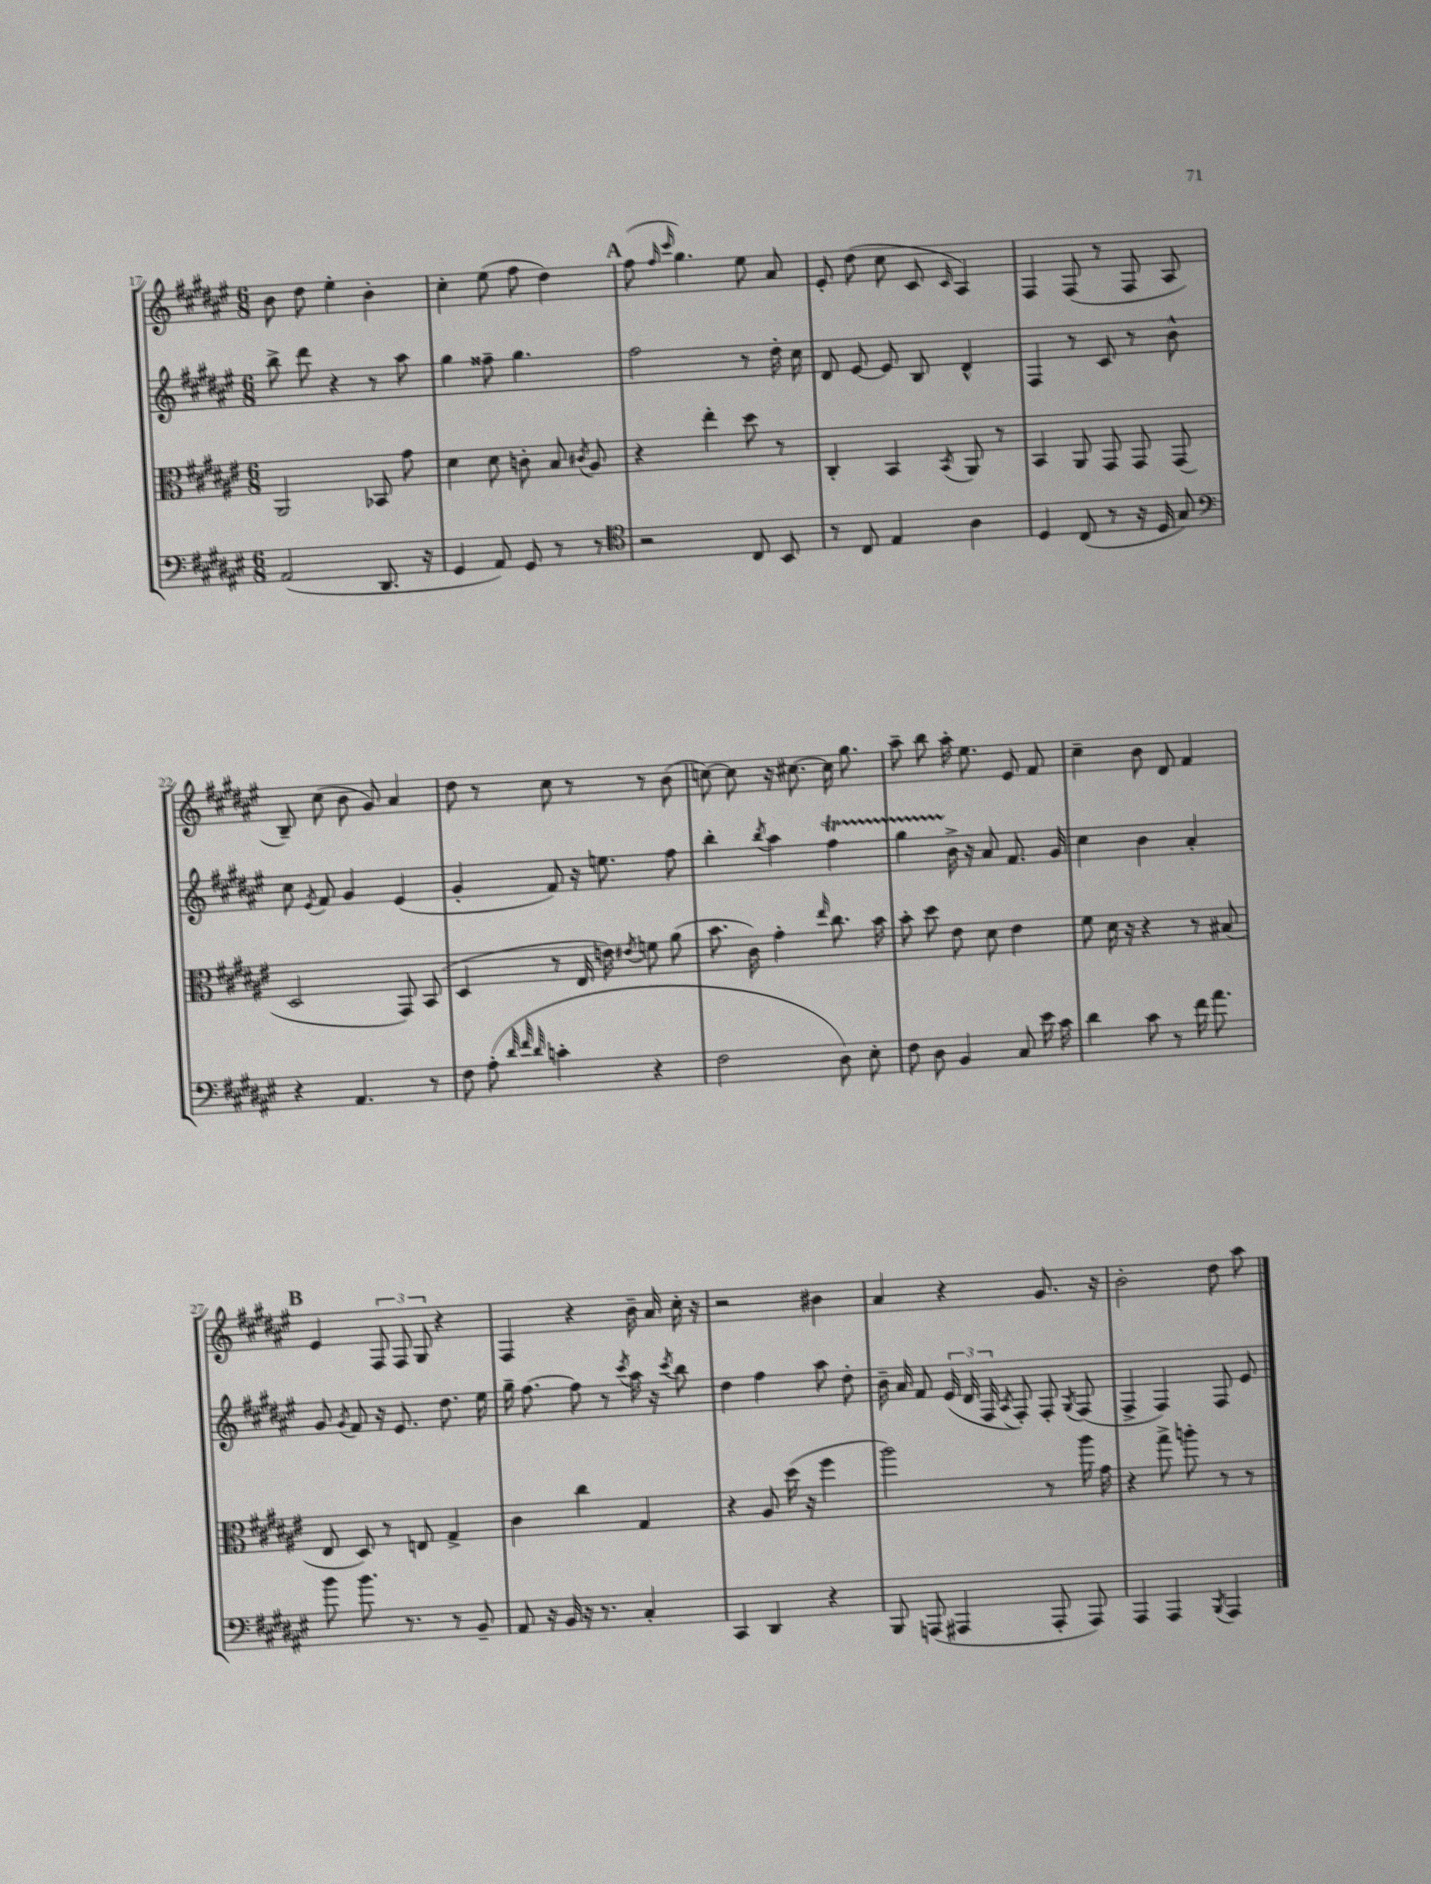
<<
\new StaffGroup <<
\new Staff = "s0" {
    \clef treble \key fis \major \numericTimeSignature \time 6/8
    \autoBeamOff b'8 dis''8 eis''4-. b'4-. |
    cis''4-. eis''8( fis''8 dis''4) |
    \mark \markup { \bold "A" } fis''8( \grace { fis''16 cis'''16 } gis''4.) eis''8 ais'8 |
    eis'8-. dis''8( cis''8 cis'8 \grace { cis'16 } ais4) |
    fis4 fis8( r8 fis8 ais8 |
    b8--) cis''8( b'8 gis'8) ais'4 |
    dis''8 r8 cis''8 r8 r8 b'8( |
    c''8~) c''8 r16 cis''8.~ cis''16 gis''8. |
    ais''8-- b''8 ais''16-. eis''8. eis'8 fis'8 |
    cis''4-- b'8 dis'8 fis'4 |
    \mark \markup { \bold "B" } eis'4 \tuplet 3/2 { fis8 fis8 gis8 } r4 |
    fis4 r4 b'16-- ais'16 cis''16-. r16 |
    r2 bis'4 |
    ais'4 r4 gis'8. r16 |
    b'2-. dis''8 ais''8 \bar "|." |
}
\new Staff = "s1" {
    \clef treble \key fis \major \numericTimeSignature \time 6/8
    \autoBeamOff b''8-> dis'''8 r4 r8 ais''8 |
    gis''4 fisis''8-- gis''4. |
    \mark \markup { \bold "A" } fis''2 r8 dis''16-. cis''16 |
    dis'8 eis'8~ eis'8 b8 dis'4-^ |
    fis4 r8 cis'8 r8 b'8-^ |
    cis''8 \acciaccatura { eis'8 } fis'8 gis'4 eis'4( |
    gis'4-. fis'8) r16 e''8. fis''8 |
    b''4-. \acciaccatura { b''8 } ais''4 fis''4\startTrillSpan |
    gis''4 b'16->\stopTrillSpan r16 ais'8 fis'8. gis'16 |
    cis''4 b'4 ais'4-. |
    \mark \markup { \bold "B" } gis'8 \acciaccatura { gis'8 } fis'8 r16 eis'8. dis''8. eis''16 |
    gis''16-- fis''8.~ fis''8 r8 \acciaccatura { cis'''8 } ais''16 r16 \acciaccatura { cis'''8 } b''8 |
    dis''4 fis''4 ais''8 dis''8-. |
    b'16-- ais'16 fis'8 \tuplet 3/2 { eis'16( dis'16 fis16 } \acciaccatura { ais8 } fis8-.) fis8-. \acciaccatura { gis8 } fis8( |
    fis4-> fis4) fis8 eis'8 \bar "|." |
}
\new Staff = "s2" {
    \clef alto \key fis \major \numericTimeSignature \time 6/8
    \autoBeamOff ais,2 bes,8 gis'8 |
    dis'4 dis'8 c'8-. b8 \acciaccatura { cis'8 } ais8 |
    \mark \markup { \bold "A" } r4 eis''4-. dis''8 r8 |
    cis4-. b,4 \acciaccatura { b,8 } ais,8 r8 |
    b,4 ais,8 gis,8 gis,8 gis,8( |
    dis2 gis,8) b,8( |
    dis4 r8 eis16 e'16) \acciaccatura { eis'8 } f'8 ais'8( |
    b'8. cis'16) gis'4-. \grace { eis''16 } cis''8. b'16 |
    b'8-. dis''8 eis'8 dis'8 eis'4 |
    fis'8 dis'16 r16 r4 r8 bis8( |
    \mark \markup { \bold "B" } eis8 dis8) r8 e8 gis4-> |
    cis'4 cis''4 gis4 |
    r4 ais8 dis''16( r16 fis''4 |
    ais''2) r8 ais''16 gis'16 |
    r4 gis''8-> a''8-. r8 r8 \bar "|." |
}
\new Staff = "s3" {
    \clef bass \key fis \major \numericTimeSignature \time 6/8
    \autoBeamOff ais,2( dis,8. r16 |
    gis,4 ais,8) gis,8 r8 r8 |
    \mark \markup { \bold "A" } \clef tenor r2 cis8 b,8 |
    r8 cis8 eis4 ais4 |
    dis4 cis8( r8 r16 dis16 gis8) |
    \clef bass r4 ais,4. r8 |
    fis8 ais8-.( \grace { dis'32 fis'32 dis'32 } c'4-. r4 |
    fis2 dis8) eis8-. |
    fis8 dis8 b,4 cis8 eis'16 cis'16 |
    dis'4 cis'8 r8 fis'16 ais'8. |
    \mark \markup { \bold "B" } b'8 b'8. r8. r8 b,8-- |
    ais,8 r16 b,16 r16 r8. cis4-. |
    cis,4 dis,4 r4 |
    b,,8 a,,8( ais,,4 ais,,8-. ais,,8) |
    ais,,4 ais,,4 \acciaccatura { b,,8 } ais,,4 \bar "|." |
}
>>
>>
\layout { \context { \Score currentBarNumber = #17 } }
